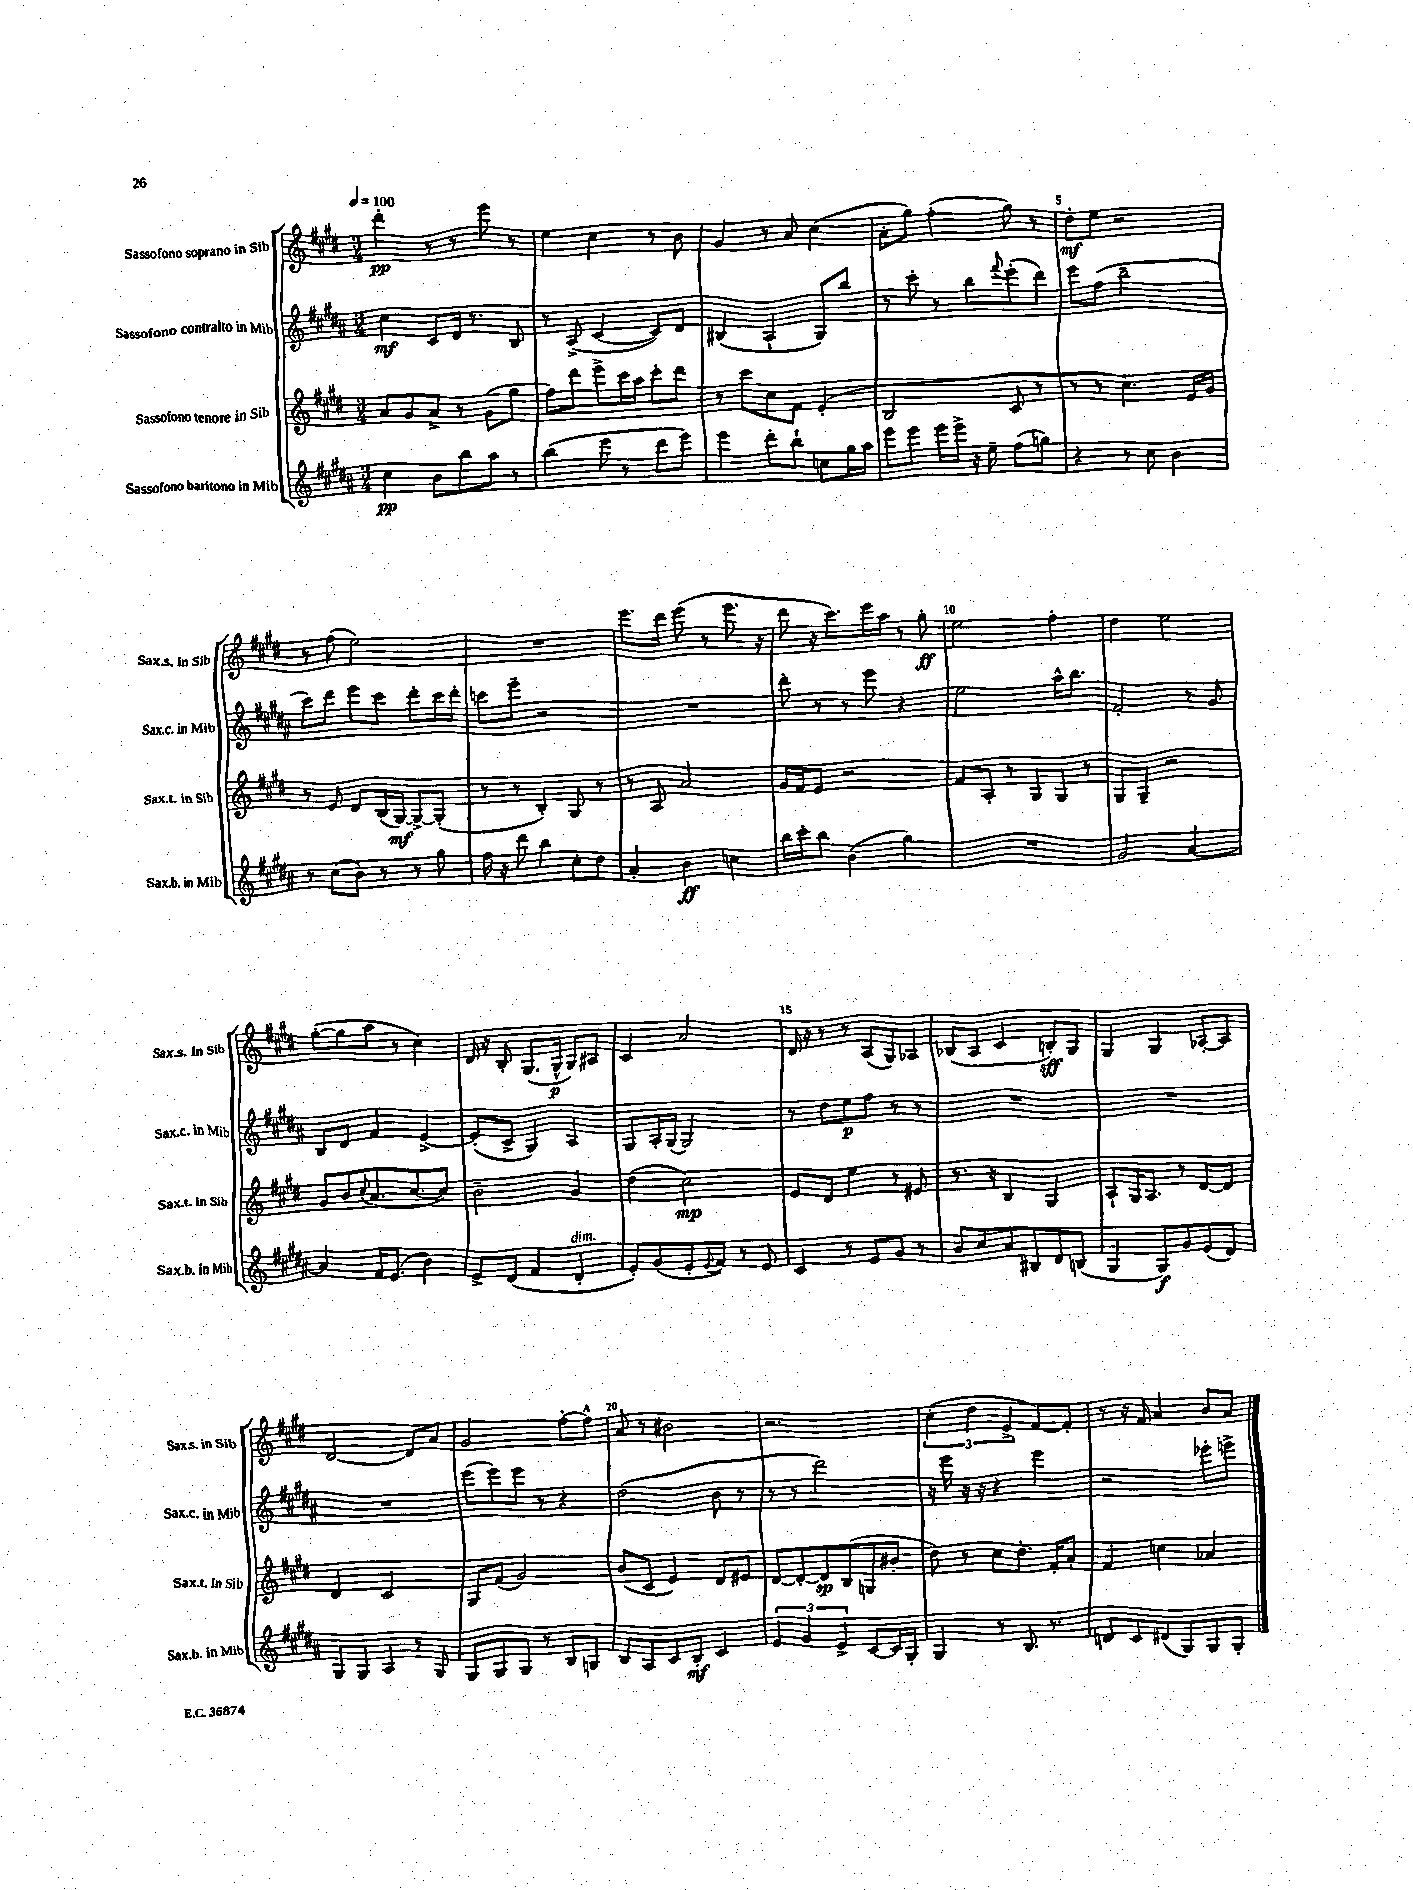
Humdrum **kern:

**kern	**dynam	**kern	**dynam	**kern	**dynam	**kern	**dynam
*part4	*part4	*part3	*part3	*part2	*part2	*part1	*part1
*staff4	*staff4	*staff3	*staff3	*staff2	*staff2	*staff1	*staff1
*I"Sassofono baritono in Mib	*	*I"Sassofono tenore in Sib	*	*I"Sassofono contralto in Mib	*	*I"Sassofono soprano in Sib	*
*I'Sax.b. in Mib	*	*I'Sax.t. in Sib	*	*I'Sax.c. in Mib	*	*I'Sax.s. in Sib	*
*clefG2	*	*clefG2	*	*clefG2	*	*clefG2	*
*k[f#c#g#d#a#]	*	*k[f#c#g#d#]	*	*k[f#c#g#d#a#]	*	*k[f#c#g#d#]	*
*M3/4	*	*M3/4	*	*M3/4	*	*M3/4	*
*MM100	*	*MM100	*	*MM100	*	*MM100	*
=1	=1	=1	=1	=1	=1	=1	=1
4cc#\	pp	8a/L	.	4cc#\	mf	4ddd#'\	pp
.	.	8g#/	.	.	.	.	.
8b\L	.	8a^/J	.	8c#/L	.	8r	.
8bb\	.	8r	.	16d#/Jk	.	8r	.
.	.	.	.	8.r	.	.	.
8aa#\J	.	(8g#\L	.	.	.	8eee\	.
8r	.	8gg#\J	.	8B/	.	8r	.
=2	=2	=2	=2	=2	=2	=2	=2
(4bb\	.	8ff#\L)	.	8r	.	4ee\	.
.	.	8ddd#\J	.	(8A#^/	.	.	.
8eee\	.	8eee^\L	.	[4c#/	.	4cc#\	.
8r	.	16ccc#\L	.	.	.	.	.
.	.	16aa\JJ	.	.	.	.	.
8ddd#\L	.	8ccc#'\L	.	8c#/L])	.	8r	.
8eee\J)	.	8ddd#\J	.	8d#/J	.	8b\	.
=3	=3	=3	=3	=3	=3	=3	=3
4eee\	.	8r	.	(4B#X/	.	4g#/	.
.	.	8ccc#\L	.	.	.	.	.
8ddd#'\L	.	8cc#\	.	4A#`/	.	8r	.
8bb`\J	.	8f#\J	.	.	.	8a/	.
8ccn\L	.	(4e'/	.	8G#/L)	.	(4cc#\	.
16gg#\L	.	.	.	8bb/J	.	.	.
16aa#\JJ	.	.	.	.	.	.	.
=4	=4	=4	=4	=4	=4	=4	=4
8eee\L	.	2B/	.	8r	.	8a'\L	.
8eee\J	.	.	.	8ccc#'\	.	8gg#\J)	.
16eee\LL	.	.	.	8r	.	(4ff#'\	.
16eee^\JJ	.	.	.	.	.	.	.
16r	.	.	.	8bb\L	.	.	.
16ee~\	.	.	.	.	.	.	.
.	.	.	.	8qqfff#/	.	.	.
(8ff#\L	.	8c#/	.	(8eee'\	.	8gg#\)	.
8ggn\J)	.	8r	.	8ddd#\J)	.	8r	.
=5	=5	=5	=5	=5	=5	=5	=5
4r	.	8r	.	8eee\L	.	8dd#'\L	mf
.	.	8r	.	(8ff#\J	.	8ee\J	.
8r	.	4.cc#\)	.	2bb~\	.	2r	.
8cc#\	.	.	.	.	.	.	.
4b\	.	.	.	.	.	.	.
.	.	16e/LL	.	.	.	.	.
.	.	16g#/JJ	.	.	.	.	.
!!LO:LB:g=z
=6	=6	=6	=6	=6	=6	=6	=6
8r	.	8r	.	8ccc#\L)	.	8r	.
(8cc#\L	.	8e/	.	8ddd#\J	.	(8ff#\	.
8b\J)	.	8d#/L	.	8eee\L	.	2ee\)	.
8r	.	(16B/L	.	8ccc#\J	.	.	.
.	.	[16G#/JJ)	mf	.	.	.	.
8r	.	8G#^/L_	.	8ddd#'\L	.	.	.
8gg#\	.	(8G#'/J]	.	16ccc#\L	.	.	.
.	.	.	.	16ddd#'\JJ	.	.	.
=7	=7	=7	=7	=7	=7	=7	=7
16ff#\	.	8r	.	8cccn\L	.	2.r	.
16r	.	.	.	.	.	.	.
8ddd#\	.	8r	.	8eee~\J	.	.	.
4bb\	.	4B'/)	.	2r	.	.	.
8cc#'\L	.	8G#/	.	.	.	.	.
8dd#\J	.	8r	.	.	.	.	.
=8	=8	=8	=8	=8	=8	=8	=8
4a#'/	.	8r	.	2.r	.	8.eee\L	.
.	.	8A/	.	.	.	.	.
.	.	.	.	.	.	16ddd#\Jk	.
4b\	ff	2a/	.	.	.	(8eee\	.
.	.	.	.	.	.	8r	.
4ccn\	.	.	.	.	.	8.eee\	.
.	.	.	.	.	.	16r	.
=9	=9	=9	=9	=9	=9	=9	=9
16bb\LL	.	16g#/LL	.	8ddd#'\	.	8ddd#\	.
16ccc#'\J	.	16f#/J	.	.	.	.	.
8bb\J	.	8e/J	.	8r	.	16r	.
.	.	.	.	.	.	8.ccc#\L)	.
(4b\	.	2r	.	8r	.	.	.
.	.	.	.	8eee\	.	16eee\L	.
.	.	.	.	.	.	16aa\JJ	.
4gg#\)	.	.	.	4r	.	8r	.
.	.	.	.	.	.	8gg#'\	ff
=10	=10	=10	=10	=10	=10	=10	=10
2.r	.	8f#/L	.	2ee\	.	2ee\	.
.	.	8A'/J	.	.	.	.	.
.	.	8r	.	.	.	.	.
.	.	8G#/L	.	.	.	.	.
.	.	8G#/J	.	16aa#^^\KL	.	4ff#'\	.
.	.	.	.	8.bb\J	.	.	.
.	.	8r	.	.	.	.	.
=11	=11	=11	=11	=11	=11	=11	=11
2g#/	.	8G#/L	.	2f#'/	.	4dd#\	.
.	.	8G#~/J	.	.	.	.	.
.	.	2r	.	.	.	2ee\	.
[4a#/	.	.	.	8r	.	.	.
.	.	.	.	8g#/	.	.	.
!!LO:LB:g=z
=12	=12	=12	=12	=12	=12	=12	=12
4a#/]	.	8g#/L	.	8B/L	.	([8gg#'\L	.
.	.	8b/	.	8d#/J	.	8gg#\]	.
.	.	8qqcc#/	.	.	.	.	.
16f#/KL	.	(8.a/	.	4f#/	.	8aa\J	.
(8.e/J	.	.	.	.	.	.	.
.	.	.	.	.	.	8r	.
.	.	[8.cc#/	.	.	.	.	.
4b\)	.	.	.	[4e^/	.	4cc#\)	.
.	.	8cc#/J])	.	.	.	.	.
=13	=13	=13	=13	=13	=13	=13	=13
8e^/L	.	2b~\	.	(8e'/L]	.	16d#/	.
.	.	.	.	.	.	16r	.
(8d#/J	.	.	.	8c#^/J	.	8B'/	.
4f#/	.	.	.	4G#/)	.	(8.G#/L	.
.	.	.	.	.	.	16G#^^/Jk	p
!LO:TX:a:i:t=dim.	!	!	!	!	!	!	!
4d#'/	.	4g#/	.	4A#/	.	8G#/L)	.
.	.	.	.	.	.	8A#X/J	.
=14	=14	=14	=14	=14	=14	=14	=14
8e'/L)	.	(4dd#\	.	8G#/L	.	4c#/	.
(8g#/	.	.	.	16A#'/L	.	.	.
.	.	.	.	(16G#/JJ	.	.	.
8e'/	.	2cc#\)	mp	2G#/)	.	2a/	.
8qqe/	.	.	.	.	.	.	.
8f#/J)	.	.	.	.	.	.	.
8r	.	.	.	.	.	.	.
8e/	.	.	.	.	.	.	.
=15	=15	=15	=15	=15	=15	=15	=15
4c#/	.	8e/L	.	8r	.	16d#/	.
.	.	.	.	.	.	16r	.
.	.	8d#/J	.	8dd#\L	.	8r	.
8r	.	4ee\	.	8ee\	p	8r	.
8e/L	.	.	.	8ff#\J	.	(8A/L	.
8g#/J	.	8r	.	8r	.	8G#/)	.
8r	.	8e#X/	.	8r	.	8A-X/J	.
=16	=16	=16	=16	=16	=16	=16	=16
8b/L	.	8.r	.	2.r	.	(8B-X/L	.
8cc#/	.	.	.	.	.	8A/J	.
.	.	16r	.	.	.	.	.
8a#/	.	4B/	.	.	.	4c#/	.
8B#X/	.	.	.	.	.	.	.
8d#/	.	4G#/	.	.	.	8Bn'/L)	sff
(8Bn/J	.	.	.	.	.	8G#/J	.
=17	=17	=17	=17	=17	=17	=17	=17
4G#/	.	8A`/L	.	2.r	.	4G#/	.
.	.	16G#/K	.	.	.	.	.
.	.	8.A/J	.	.	.	.	.
8G#/L)	f	.	.	.	.	4G#/	.
8g#/	.	8r	.	.	.	.	.
(8e/	.	[8d#/L	.	.	.	[8A-X'/L	.
8d#/J)	.	8d#/J]	.	.	.	8A-/J]	.
!!LO:LB:g=z
=18	=18	=18	=18	=18	=18	=18	=18
8G#/L	.	4d#/	.	2.r	.	[2d#/	.
8G#/J	.	.	.	.	.	.	.
4A#/	.	2c#/	.	.	.	.	.
8r	.	.	.	.	.	8d#/L]	.
8G#/	.	.	.	.	.	8a/J	.
=19	=19	=19	=19	=19	=19	=19	=19
8G#/L	.	8G#/L	.	(8eee\L	.	2g#/	.
8G#/	.	(8f#/J	.	8eee\)	.	.	.
8G#/J	.	2g#/)	.	8eee\J	.	.	.
8r	.	.	.	8r	.	.	.
8B/L	.	.	.	4r	.	[8ff#'\L	.
8Gn/J	.	.	.	.	.	8ff#^^\J]	.
=20	=20	=20	=20	=20	=20	=20	=20
8B/L	.	(8b/L	.	(2dd#\	.	8a/	.
8A#/	.	8c#/J	.	.	.	8r	.
8c#/	.	4e/)	.	.	.	2b#X\	.
8B'/J	mf	.	.	.	.	.	.
4c#/	.	8d#/L	.	8b\	.	.	.
.	.	8e#X/J	.	8r	.	.	.
=21	=21	=21	=21	=21	=21	=21	=21
6e/	.	[8d#/L	.	8r	.	2.r	.
.	.	8d#'/_	.	8r	.	.	.
6g#/	.	.	.	.	.	.	.
.	.	8d#/]	sp	2ddd#\)	.	.	.
6e^/	.	.	.	.	.	.	.
.	.	(8B/	.	.	.	.	.
[8c#/L	.	8Gn/	.	.	.	.	.
16c#/L]	.	8b#X'/J	.	.	.	.	.
16G#'/JJ	.	.	.	.	.	.	.
=22	=22	=22	=22	=22	=22	=22	=22
4G#/	.	8dd#\)	.	16r	.	(6cc#'\	.
.	.	.	.	16eee\	.	.	.
.	.	8r	.	16r	.	.	.
.	.	.	.	.	.	6dd#\	.
.	.	.	.	16r	.	.	.
8r	.	8cc#\L	.	4r	.	.	.
.	.	.	.	.	.	6e^/	.
8.B/	.	8.dd#'\J	.	.	.	.	.
.	.	.	.	4eee\	.	[8f#/L)	.
8.r	.	16f#'/KL	.	.	.	.	.
.	.	8a'/J	.	.	.	8f#'/J]	.
=23	=23	=23	=23	=23	=23	=23	=23
8dn/L	.	4f#/	.	2r	.	8r	.
8c#/	.	.	.	.	.	16r	.
.	.	.	.	.	.	16f#/	.
(8d#X/	.	4ccn\	.	.	.	4a/	.
8G#/)	.	.	.	.	.	.	.
8G#/	.	4a-X/	.	8eee-X'\L	.	8b/L	.
8G#'/J	.	.	.	8eeen^\J	.	8a/J	.
==	==	==	==	==	==	==	==
*-	*-	*-	*-	*-	*-	*-	*-
